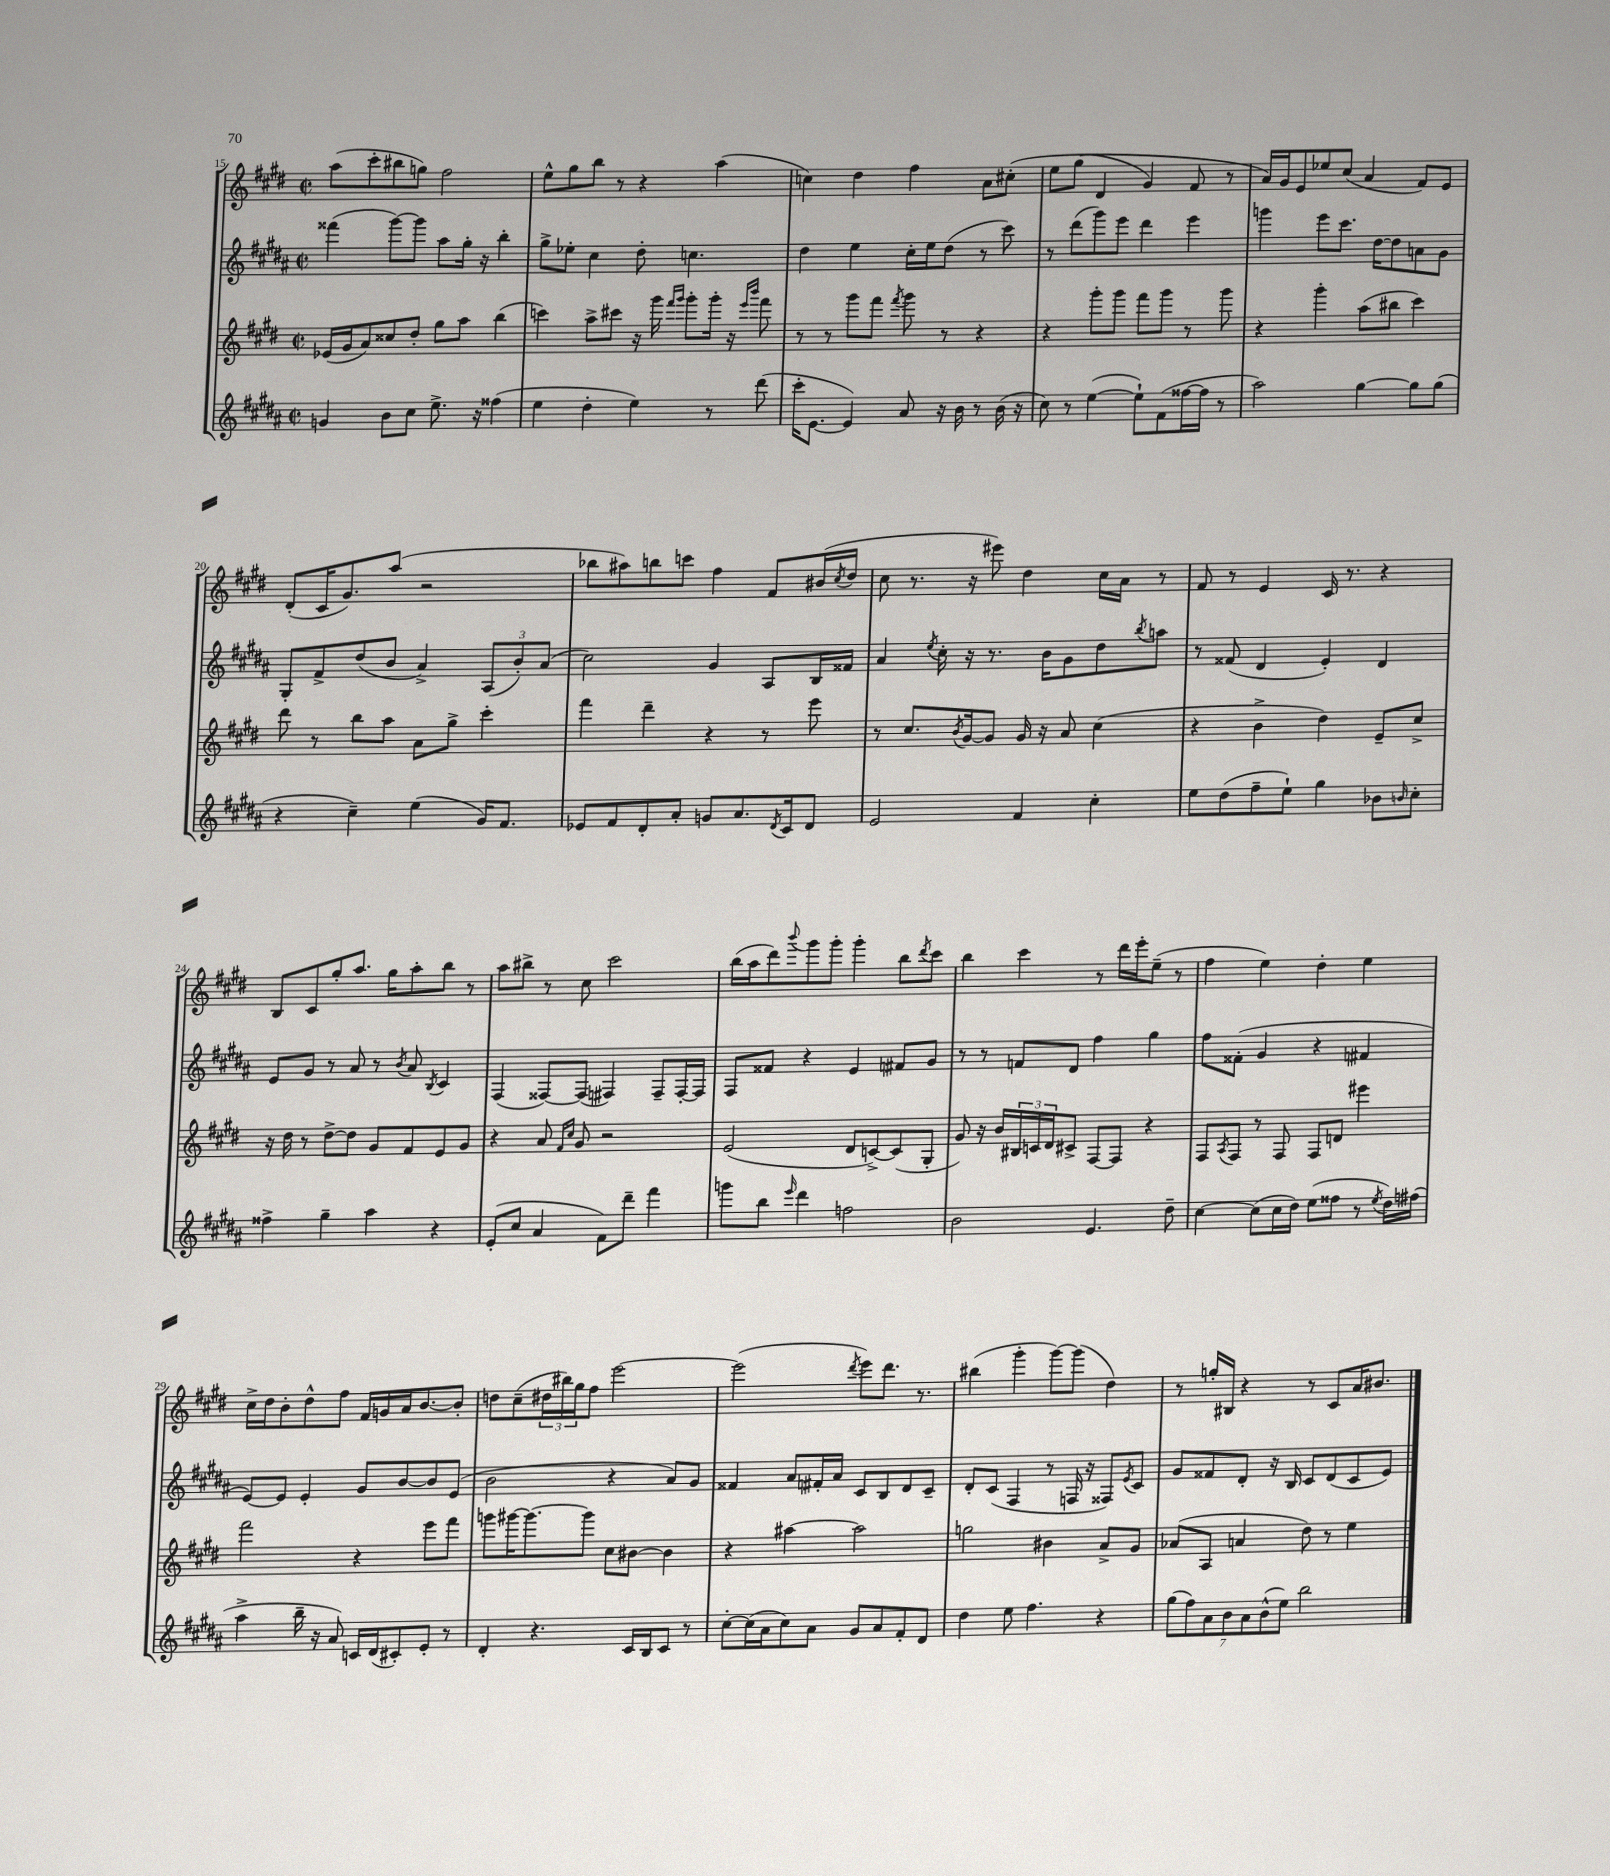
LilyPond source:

<<
\new StaffGroup <<
\new Staff = "s0" {
    \clef treble \key e \major \defaultTimeSignature \time 2/2
    a''8( cis'''8-. bis''8 g''8) fis''2 |
    e''8-^ gis''8 b''8 r8 r4 a''4( |
    c''4) dis''4 fis''4 a'8 cis''8-.\( |
    e''8 gis''8( dis'4 gis'4) fis'8 r8 |
    a'16\) gis'16 e'8 ees''8 cis''8( a'4 fis'8) e'8 |
    dis'8-.( cis'16 gis'8.) a''8( r2 |
    bes''8 ais''8) b''8 c'''8 fis''4 fis'8 bis'16( \acciaccatura { cis''8 } dis''16 |
    cis''8 r8. r16 eis'''8) dis''4 cis''16 a'16 r8 |
    fis'8 r8 e'4 cis'16 r8. r4 |
    b8 cis'8 gis''8-. a''8. gis''16 a''8-. b''8 r8 |
    a''8 bis''8-> r8 cis''8 cis'''2 |
    b''16( a''16 dis'''8) \appoggiatura { b'''8 } gis'''8 gis'''8-. gis'''4-. b''8 \acciaccatura { dis'''8 } cis'''8 |
    b''4 cis'''4 r8 dis'''16 e'''16-. e''8--( r8 |
    fis''4 e''4) dis''4-. e''4 |
    cis''16-> dis''16 b'8-. dis''8-^ fis''8 fis'16 g'16 a'16 b'8.~ b'8-. |
    d''8 cis''8--( \tuplet 3/2 { dis''16 bis''16) gis''16 } fis''8 e'''2~ |
    e'''2( \acciaccatura { dis'''8 } e'''8) dis'''8. r8. |
    bis''4( gis'''4-. gis'''8~) gis'''8( dis''4) |
    r8 g''16-. bis16 r4 r8 cis'8 a'16 bis'8. \bar "|." |
}
\new Staff = "s1" {
    \clef treble \key b \major \defaultTimeSignature \time 2/2
    fisis'''4( gis'''8~) gis'''8 ais''8 gis''16-. r16 b''4-. |
    gis''8-> ees''8-. cis''4 dis''8-. c''4. |
    dis''4 e''4 cis''16-. e''16 dis''8( r8 cis'''8) |
    r8 dis'''8( gis'''8) e'''8 dis'''4 e'''4 |
    g'''4 e'''8 cis'''8. dis''16~ dis''8 a'8 gis'8 |
    gis8-. fis'8-> dis''8( b'8 ais'4->) \tuplet 3/2 { ais8( b'8-.) ais'8( } |
    cis''2) gis'4 ais8 b16 fisis'16 |
    ais'4 \acciaccatura { e''8 } cis''16-. r16 r8. b'16 gis'8 dis''8 \acciaccatura { b''8 } a''8 |
    r8 fisis'8( dis'4 e'4-.) dis'4 |
    e'8 gis'8 r8 ais'8 r8 \acciaccatura { b'8 } ais'8 \acciaccatura { b8 } cis'4 |
    fis4( fisis8~) fisis8( fis4) fis8-- fis16~-. fis16 |
    fis8 fisis'8 r4 e'4 fis'8 gis'8 |
    r8 r8 f'8 dis'8 fis''4 gis''4 |
    fis''8 fisis'8-.( gis'4 r4 fis'4 |
    e'8~) e'8 e'4-. gis'8 b'8~ b'8 e'8( |
    b'2 r4 ais'8) gis'8 |
    fisis'4 ais'8 fis'16-. ais'16 cis'8 b8 dis'8 cis'8-- |
    dis'8-. cis'8( fis4 r8 f16 r16 fisis8) \acciaccatura { e'8 } cis'8 |
    gis'8 fisis'8 dis'8-. r16 b16 cis'8 dis'8( cis'8 e'8) \bar "|." |
}
\new Staff = "s2" {
    \clef treble \key e \major \defaultTimeSignature \time 2/2
    ees'16( gis'16 a'8) cisis''8 dis''8-. gis''8 a''8 b''4( |
    c'''4) a''8-> cis'''8 r16 gis'''16 \grace { fis'''16 gis'''16 } gis'''8-. gis'''16-. r16 \grace { e'''16 b'''16 } fis'''8 |
    r8 r8 gis'''8 fis'''8 \acciaccatura { fis'''8 } gis'''8 r8 r4 |
    r4 gis'''8-. gis'''8 fis'''8 gis'''8 r8 gis'''8 |
    r4 gis'''4-. a''8( bis''8 cis'''4) |
    dis'''8 r8 b''8 a''8 a'8 gis''8-> cis'''4-. |
    fis'''4 dis'''4-- r4 r8 e'''8 |
    r8 cis''8. \acciaccatura { b'8 } gis'16~ gis'8 gis'16 r16 a'8 cis''4( |
    r4 b'4-> dis''4) e'8-- cis''8-> |
    r16 dis''16 r8 dis''8~-> dis''8 gis'8 fis'8 e'8 gis'8 |
    r4 a'8 \grace { fis'16 cis''16 } gis'8 r2 |
    e'2( dis'8 c'8~->) c'8( gis8-. |
    gis'8) r16 b'16 \tuplet 3/2 { bis16 c'16 dis'16 } cis'8-> fis8~ fis8 r4 |
    fis8 \acciaccatura { a8 } fis8 r8 fis8 fis8 d'8 eis'''4 |
    fis'''2 r4 e'''8 fis'''8 |
    g'''8 gis'''16~ gis'''8.~ gis'''8 cis''8 bis'8~ bis'4 |
    r4 ais''4~ ais''2 |
    g''2 bis'4 a'8-> gis'8 |
    aes'8( a8 a'4 dis''8) r8 e''4 \bar "|." |
}
\new Staff = "s3" {
    \clef treble \key b \major \defaultTimeSignature \time 2/2
    g'4 b'8 cis''8 e''8.-> r16 fisis''4( |
    e''4 dis''4-. e''4) r8 dis'''8( |
    cis'''16-. e'8.~ e'4) ais'8 r16 b'16 r8 b'16( r16 |
    cis''8) r8 e''4~( e''8-!) fis'8( fisis''16~ fisis''16 r8 |
    ais''2) gis''4~ gis''8 gis''8( |
    r4 cis''4--) e''4( gis'16) fis'8. |
    ees'8 fis'8 dis'8-. ais'8-. g'8 ais'8. \acciaccatura { dis'8 } cis'16 dis'8 |
    e'2 fis'4 cis''4-. |
    e''8 dis''8( fis''8-- e''8-!) gis''4 bes'8 \grace { b'16 } cis''8-. |
    fisis''4-> gis''4-- ais''4 r4 |
    e'8-.( cis''8 ais'4 fis'8) dis'''8-- fis'''4 |
    g'''8 b''8 \grace { e'''16 } dis'''4 f''2 |
    b'2 e'4. dis''8-- |
    cis''4~ cis''8( cis''16 dis''16) e''8( fisis''8 r8 \acciaccatura { e''8 } dis''16) fis''16( |
    ais''4-> b''16-- r16 ais'8) c'16 dis'16( cis'8-.) e'8-. r8 |
    dis'4-. r4. cis'16 b16 cis'8 r8 |
    cis''8~-. cis''16( ais'16 cis''8) ais'8 gis'8 ais'8 fis'8-. dis'8 |
    dis''4 e''8 fis''4. r4 |
    \tuplet 7/4 { gis''8( fis''8) ais'8 b'8 ais'8 b'8-^( e''8) } b''2 \bar "|." |
}
>>
>>
\layout { \context { \Score currentBarNumber = #15 } }
